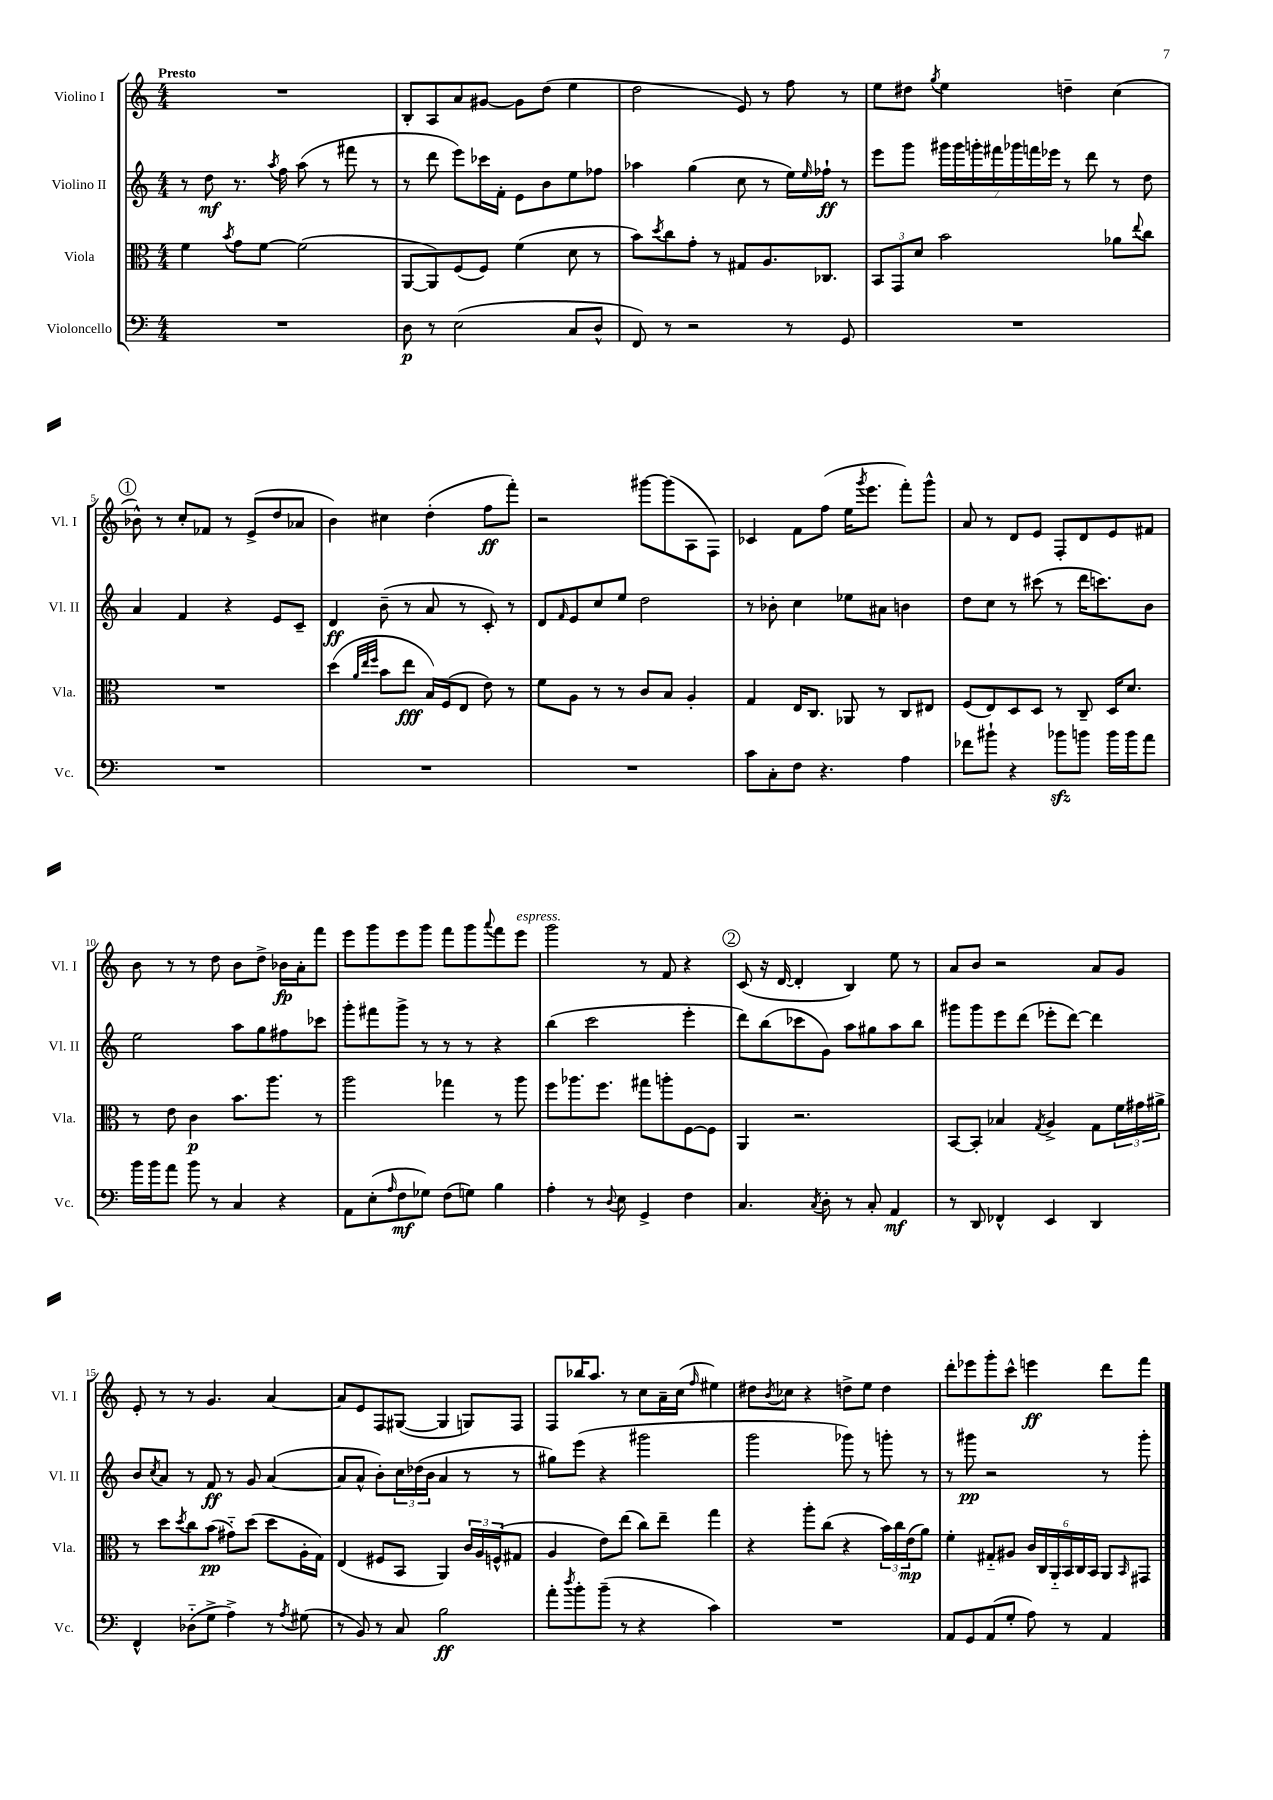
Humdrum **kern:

**kern	**kern	**kern	**kern
*staff4	*staff3	*staff2	*staff1
*clefF4	*clefC3	*clefG2	*clefG2
*k[]	*k[]	*k[]	*k[]
*M4/4	*M4/4	*M4/4	*M4/4
1r	4f\	8r	1r
.	.	8dd\	.
.	8qb/	.	.
.	8g\L	8.r	.
.	[8f\J	.	.
.	.	8qaa/	.
.	.	16ff\	.
.	(2f\]	(8aa\	.
.	.	8r	.
.	.	8fff#\	.
.	.	8r	.
=	=	=	=
8D\	[8AA/L	8r	8B'/L
8r	8AA/])	8ddd\	8A/
(2E\	(8F/	8eee\L)	8a/
.	8F/J)	16ccc-\L	[8g#/J
.	.	16f'\JJ	.
.	(4f\	8e\L	8g#\]L
.	.	8b\	(8dd\J
8C/L	8d\	8ee\	4ee\
8D^^/J	8r	8ff-\J	.
=	=	=	=
8FF/)	8b\L)	4aa-\	2dd\
.	8qdd/	.	.
8r	8cc\	.	.
2r	8g'\J	(4gg\	.
.	8r	.	.
.	8G#/L	8cc\	8e/)
.	8.A/	8r	8r
8r	.	16ee\LL)	8ff\
.	.	16qqee/	.
.	8.C-/J	16ff-`\JJ	.
8GG/	.	8r	8r
=	=	=	=
1r	12BB/L	8eee\L	8ee\L
.	12GG/	.	.
.	.	8ggg\J	8dd#\J
.	12d/J	.	.
.	.	.	8qgg/
.	2b\	28ggg#\LL	4ee\
.	.	28ggg#\	.
.	.	28ggg'\	.
.	.	28fff#\	.
.	.	28ggg-\	.
.	.	28fff\	.
.	.	28eee-\JJ	.
.	.	8r	4dd~\
.	.	8ddd\	.
.	8a-\L	8r	(4cc\
.	8qqee/	.	.
.	8cc\J	8dd\	.
=	=	=	=
1r	1r	4a/	8b-^^\)
.	.	.	8r
.	.	4f/	8cc'/L
.	.	.	8f-/J
.	.	4r	8r
.	.	.	(8e^/L
.	.	8e/L	8dd/
.	.	8c~/J	8a-/J
=	=	=	=
1r	(4dd\	4d/	4b\)
.	32qqa/LLL	.	.
.	32qqee/	.	.
.	32qqff/JJJ	.	.
.	8b\L	(8b~\	4cc#\
.	8ee\J	8r	.
.	16B/LL)	8a/	(4dd'\
.	(16F/J	.	.
.	8E/J	8r	.
.	8e\)	8c'/)	8ff\L
.	8r	8r	8fff'\J)
=	=	=	=
1r	8f\L	8d/L	2r
.	.	16qqf/	.
.	8A\J	8e/	.
.	8r	8cc/	.
.	8r	8ee/J	.
.	8c/L	2dd\	[8ggg#\L
.	8B/J	.	(8ggg#\]
.	4A'/	.	8A\
.	.	.	8F\J)
=	=	=	=
8c\L	4G/	8r	4c-/
8C'\	.	8b-'\	.
8F\J	16E/LK	4cc\	8f\L
.	8.C/J	.	.
4.r	.	.	(8ff\J
.	8AA-/	8ee-\L	16ee\LK
.	.	.	8qggg/
.	.	.	8.eee\J
.	8r	8a#\J	.
4A\	8C/L	4b\	8fff'\L)
.	8E#/J	.	8ggg^^\J
=	=	=	=
8f-\L	(8F/L	8dd\L	8a/
8b#`\J	8E/)	8cc\J	8r
4r	8D/	8r	8d/L
.	8D/J	(8ccc#\	8e/J
8b-\L	8r	8r	8F'/L
8b\J	8C~/	16ddd\LK	8d/
.	.	8.ccc\)	.
16b\LL	16D/LK	.	8e/
16b\J	8.d/J	.	.
8a\J	.	8b\J	8f#/J
=	=	=	=
16b\LL	8r	2ee\	8b\
16b\J	.	.	.
8a\J	8e\	.	8r
8b\	4c\	.	8r
8r	.	.	8dd\
4C/	8.b\L	8aa\L	8b\L
.	.	8gg\	8dd^\J
.	8.aa\J	.	.
4r	.	8ff#\	16b-\LL
.	.	.	16a'\J
.	8r	8ccc-\J	8fff\J
=	=	=	=
8AA\L	2aa\	8ggg'\L	8eee\L
(8E'\	.	8fff#\	8ggg\
16qqA/	.	.	.
8F\	.	8ggg^\J	8eee\
8G-\J)	.	8r	8ggg\J
(8F\L	4gg-\	8r	8fff\L
8G\J)	.	8r	8ggg\
.	.	.	8qqaaa/
4B\	8r	4r	8fff\
.	8aa\	.	8eee\J
=	=	=	=
4A'\	8ff\L	(4bb\	2ggg\
.	8.aa-\	.	.
8r	.	2ccc\	.
.	8.ff\J	.	.
8qqD/	.	.	.
8E\	.	.	.
4GG^/	8gg#\L	.	8r
.	8aa'\	.	8f/
4F\	[8F\	4eee'\	4r
.	8F\]J	.	.
=	=	=	=
4.C/	4AA/	8ddd\L)	(8c/
.	.	(8bb\	16r
.	.	.	[16d/
.	2.r	8ccc-\	4d'/]
8qC/	.	.	.
8D'\	.	8g\J)	.
8r	.	8aa\L	4B/)
8C'/	.	8gg#\	.
4AA/	.	8aa\	8ee\
.	.	8bb\J	8r
=	=	=	=
8r	[8BB/L	8ggg#\L	8a/L
8DD/	8BB'/]J	8ggg#\	8b/J
4FF-^^/	4B-/	8eee\	2r
.	.	(8ddd\J	.
.	8qG/	.	.
4EE/	4A^/	8eee-'\L	.
.	.	[8ddd\J)	.
4DD/	8G\L	4ddd\]	8a/L
.	24f\L	.	8g/J
.	24g#\	.	.
.	24a#^\JJ	.	.
=	=	=	=
4FF^^/	8r	8b/L	8e'/
.	.	8qcc/	.
.	8dd\L	8a/J	8r
.	8qdd/	.	.
(8D-'~\L	8cc\	8r	8r
8G^\J	(8b\J	8f/	4.g/
4A^\)	8g#'~\L)	8r	.
.	(8dd\J	8g/	.
8r	8dd\L	([4a/	[4a/
8qA/	.	.	.
(8G#\	16A'\L	.	.
.	16G\JJ)	.	.
=	=	=	=
8r	(4E/	8a/]L	8a/]L
8BB/)	.	8a^^/J	8e/
8r	8F#/L	8b'\L)	8F/
8C/	8BB/J	24cc\L	([8G#/J
.	.	(24dd-\	.
.	.	24b\JJ	.
2B\	4AA/)	4a/	4G#/]
.	24c/LL	8r	8G/L)
.	24A/	.	.
.	(24F^^/J	.	.
.	8G#/J	8r	8F/J
=	=	=	=
8a'\L	4A/	8gg#\L)	8F/L
8qdd/	.	.	.
8b'\	.	(8eee\J	16bb-/K
.	.	.	8.aa/J
(8b~\J	8e\L)	4r	.
8r	(8ee\J	.	8r
4r	8cc\L)	2ggg#\	8cc\L
.	8ee~\J	.	16a~\L
.	.	.	(16cc\JJ
.	.	.	16qqff/
4c\)	4gg\	.	4ee#\)
=	=	=	=
1r	4r	2ggg\	8dd#\L
.	.	.	8qb/
.	.	.	8cc-\J
.	8aa'\L	.	4r
.	(8cc\J	.	.
.	4r	8ggg-\)	8dd^\L
.	.	8r	8ee\J
.	24b\LL)	8ggg'\	4dd\
.	24cc\	.	.
.	(24e\J	.	.
.	8a\J)	8r	.
=	=	=	=
8AA/L	4f'\	8r	8ddd'\L
8GG/	.	8ggg#\	8eee-\
(8AA/	8G#'~/L	2r	8ggg'\
8G'/J	8A#/J	.	8ccc^^\J
8A\)	24c/LL	.	4eee\
.	24C/	.	.
.	24AA'~/	.	.
8r	24BB/	.	.
.	24C/	.	.
.	24BB/JJ	.	.
4AA/	8AA/L	8r	8ddd\L
.	16qqBB/	.	.
.	8GG#/J	8ggg#'\	8fff\J
==	==	==	==
*-	*-	*-	*-
